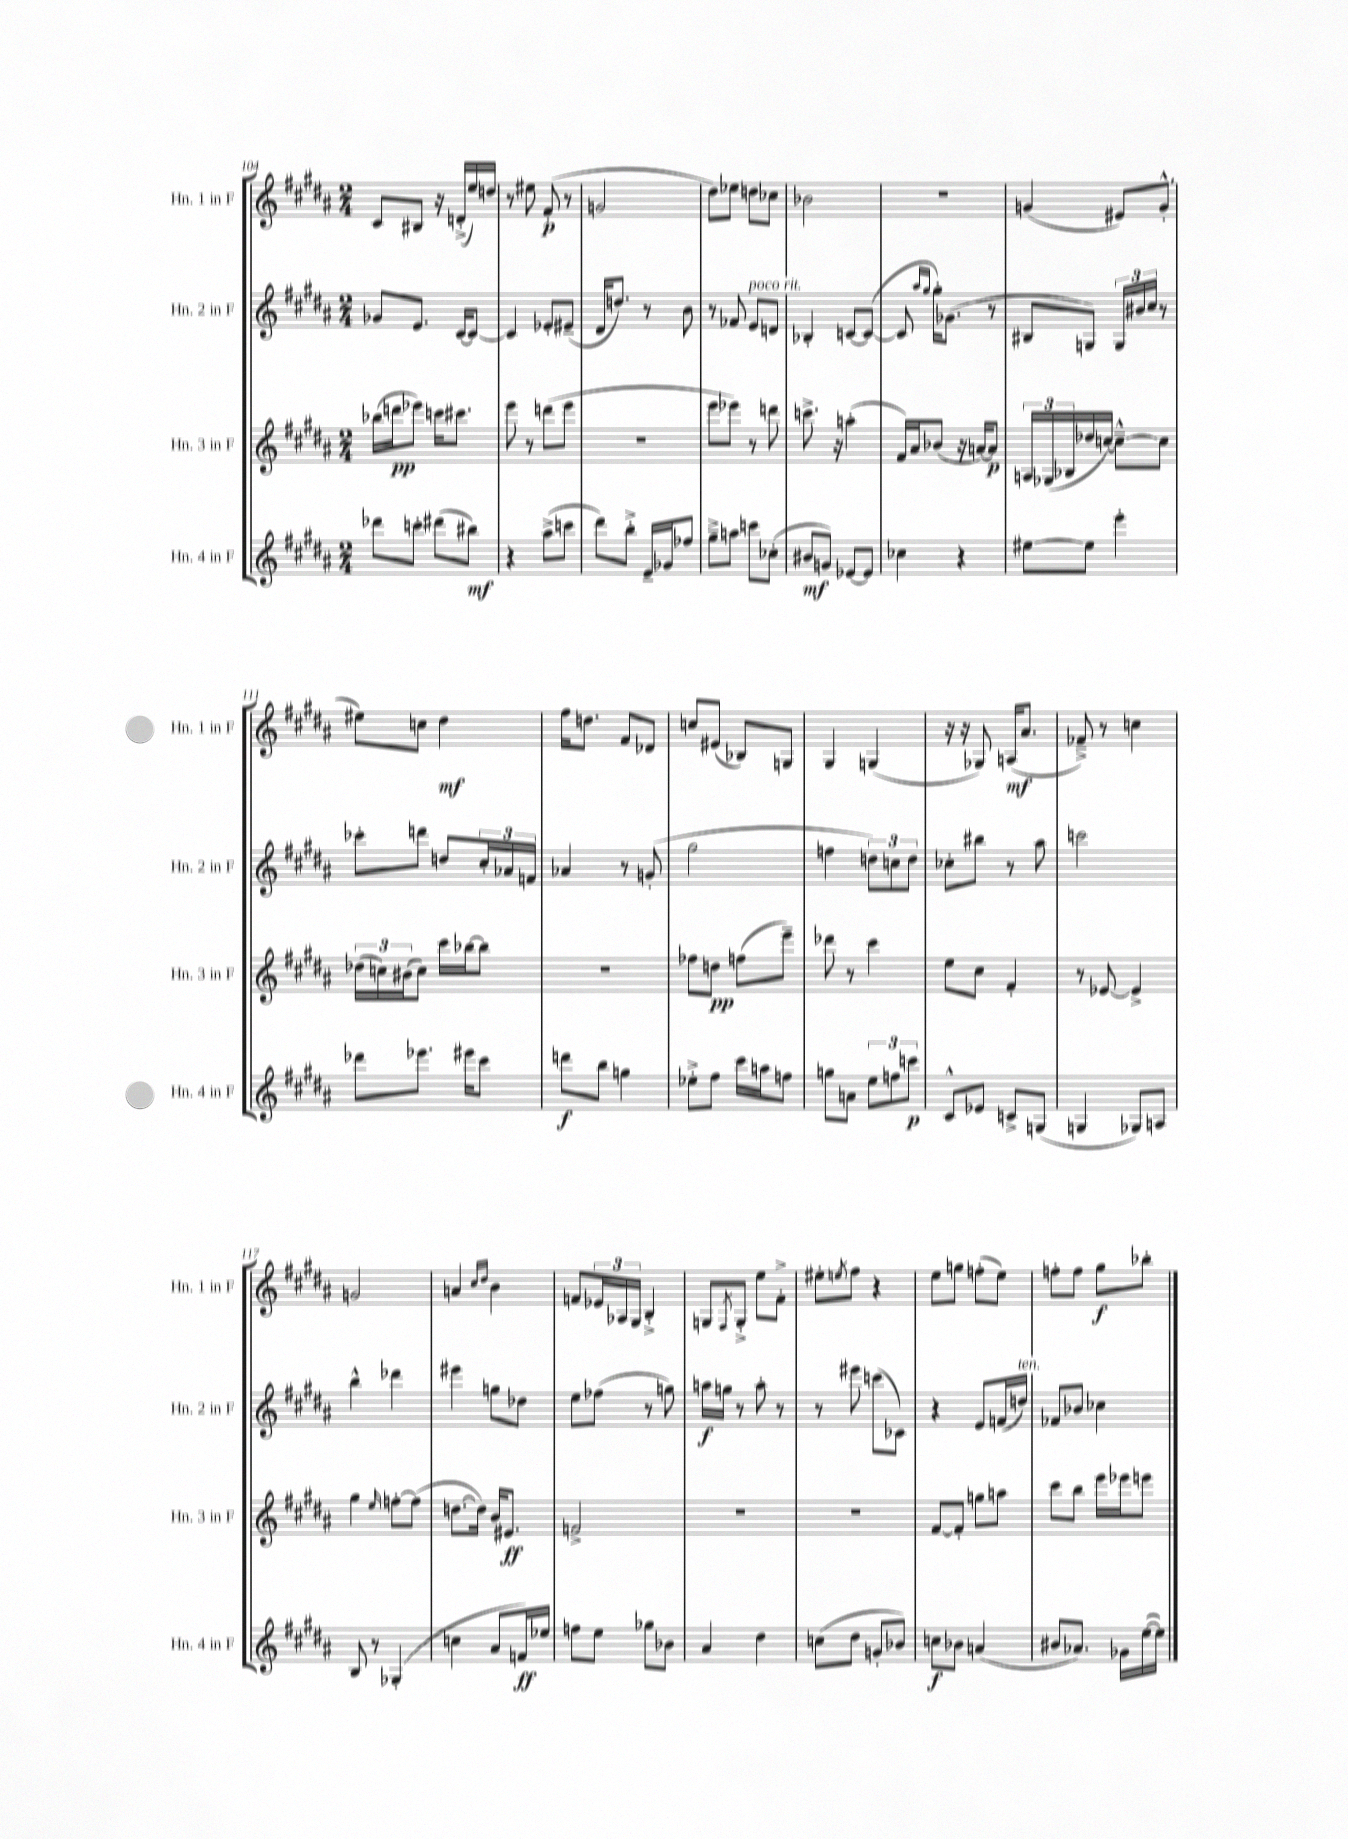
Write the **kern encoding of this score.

**kern	**kern	**kern	**kern
*staff4	*staff3	*staff2	*staff1
*clefG2	*clefG2	*clefG2	*clefG2
*k[f#c#g#d#a#]	*k[f#c#g#d#a#]	*k[f#c#g#d#a#]	*k[f#c#g#d#a#]
*M2/4	*M2/4	*M2/4	*M2/4
8ddd-	(16bb-	8g-	8c#
.	16ddd	.	.
8ccc'	8eee-)	8.e	8B#
(8ddd#	16ccc	.	16r
.	8.ccc#	[16c#	(16d'^
8bb#)	.	8c#_	16ee)
.	.	.	16dd
=	=	=	=
4r	8eee	4c#]	8r
.	8r	.	8ee#
(8aa#^	(8ddd	8e-'	(8f#'
8ccc	8eee	(8e#~	8r
=	=	=	=
8ddd#)	2r	16d#	2g
.	.	8.dd)	.
8bb'^	.	.	.
16e~	.	8r	.
16g-	.	.	.
8ff-	.	8b	.
=	=	=	=
8gg#~^	8eee	8r	8dd#)
8aa	8eee-)	8f-	8ee-
8ccc	8r	8e	8dd
(8cc-'	8ddd	8d	8cc-
=	=	=	=
8b#	8.ccc^	4B-'	2b-
8g)	.	.	.
.	16r	.	.
[8e-	(4aa'	[8c	.
8e-]	.	(8c_	.
=	=	=	=
4cc-	16f#)	8c]	2r
.	16a#	.	.
.	.	16qqaa#	.
.	.	16qqgg#	.
.	(8b-	16gg#')	.
.	.	(8.g-	.
4r	16r	.	.
.	[16a)	.	.
.	8a]	8r	.
=	=	=	=
[8ee#	24A	8B#	(4g
.	(24G-	.	.
.	24B-	.	.
8ee#]	16dd-	8G)	.
.	[16cc)	.	.
4eee'	8cc~^^_	24G	8e#)
.	.	24b#	.
.	.	24cc#	.
.	8cc]	8r	(8g'^^
=	=	=	=
8ddd-	(24dd-	8ccc-'	8ee#)
.	24cc)	.	.
.	(24b#	.	.
8.eee-	8cc)	8ddd	8cc
.	16ccc#	8dd	4dd#
16eee#	[16bb-	.	.
8ccc#	8bb-]	24cc#'	.
.	.	24a-	.
.	.	24f	.
=	=	=	=
8ddd	2r	4a-	16ff#
.	.	.	8.dd
8bb	.	.	.
4gg	.	8r	8f#
.	.	(8g'	8d-
=	=	=	=
8ee-'^	8ff-	2gg#	8cc
8ff#	8dd	.	(8e#
16ccc#	(8ff	.	8B-)
16aa	.	.	.
8ff	8eee~)	.	8G
=	=	=	=
8gg	8ddd-	4ff	4G#
8a	8r	.	.
12ee	4ccc#	12dd)	(4G
12ff	.	12cc	.
12ccc	.	12dd	.
=	=	=	=
8c#^^	8ee	8cc-'	16r
.	.	.	16r
8e-	8cc#	8bb#	8G-)
8c^	4f#'	8r	(16A
.	.	.	8.a#
(8G	.	8aa#	.
=	=	=	=
4G	8r	2ccc	8f-~^)
.	[8e-	.	8r
8G-)	4e-^]	.	4cc
8A	.	.	.
=	=	=	=
8B	4gg#	4bb^^	2g
8r	.	.	.
.	16qqee	.	.
(4G-'	[8ff'	4ddd-	.
.	(8ff]	.	.
=	=	=	=
4cc	[8.dd	4eee#	4a
.	16dd])	.	.
.	.	.	16qqcc#
.	.	.	16qqdd#
8a#	16b	8gg	4b
.	8.e#	.	.
16f)	.	8dd-	.
16ee-	.	.	.
=	=	=	=
8ff	2f^	8ee	8f
8ee	.	(8ff-	24e-
.	.	.	24A-
.	.	.	24G#
8gg-	.	8r	4B'^
8b-	.	8gg)	.
=	=	=	=
4a#	2r	16aa	8G
.	.	16gg	.
.	.	.	8qF#
.	.	8r	8G'^
4dd#	.	8aa'	8ee
.	.	8r	8f#'^
=	=	=	=
(8cc	2r	8r	8ee#'
.	.	.	8qee
8dd#	.	8eee#	8ff#
8g'	.	(8ccc	4r
8b-)	.	8c-)	.
=	=	=	=
8cc	[8f#	4r	8ee
8b-	8f#']	.	8gg
(4a	8gg	8e	(8ff'
.	8aa	(16f	8ee)
.	.	16dd)	.
=	=	=	=
8b#	8ccc#	8f-	8ff'
8.a-)	8bb	8b-	8ff
.	16eee	4cc-	8gg#
16g-	16eee-	.	.
([16ee	8eee	.	8bb-'
16ee])	.	.	.
==	==	==	==
*-	*-	*-	*-
